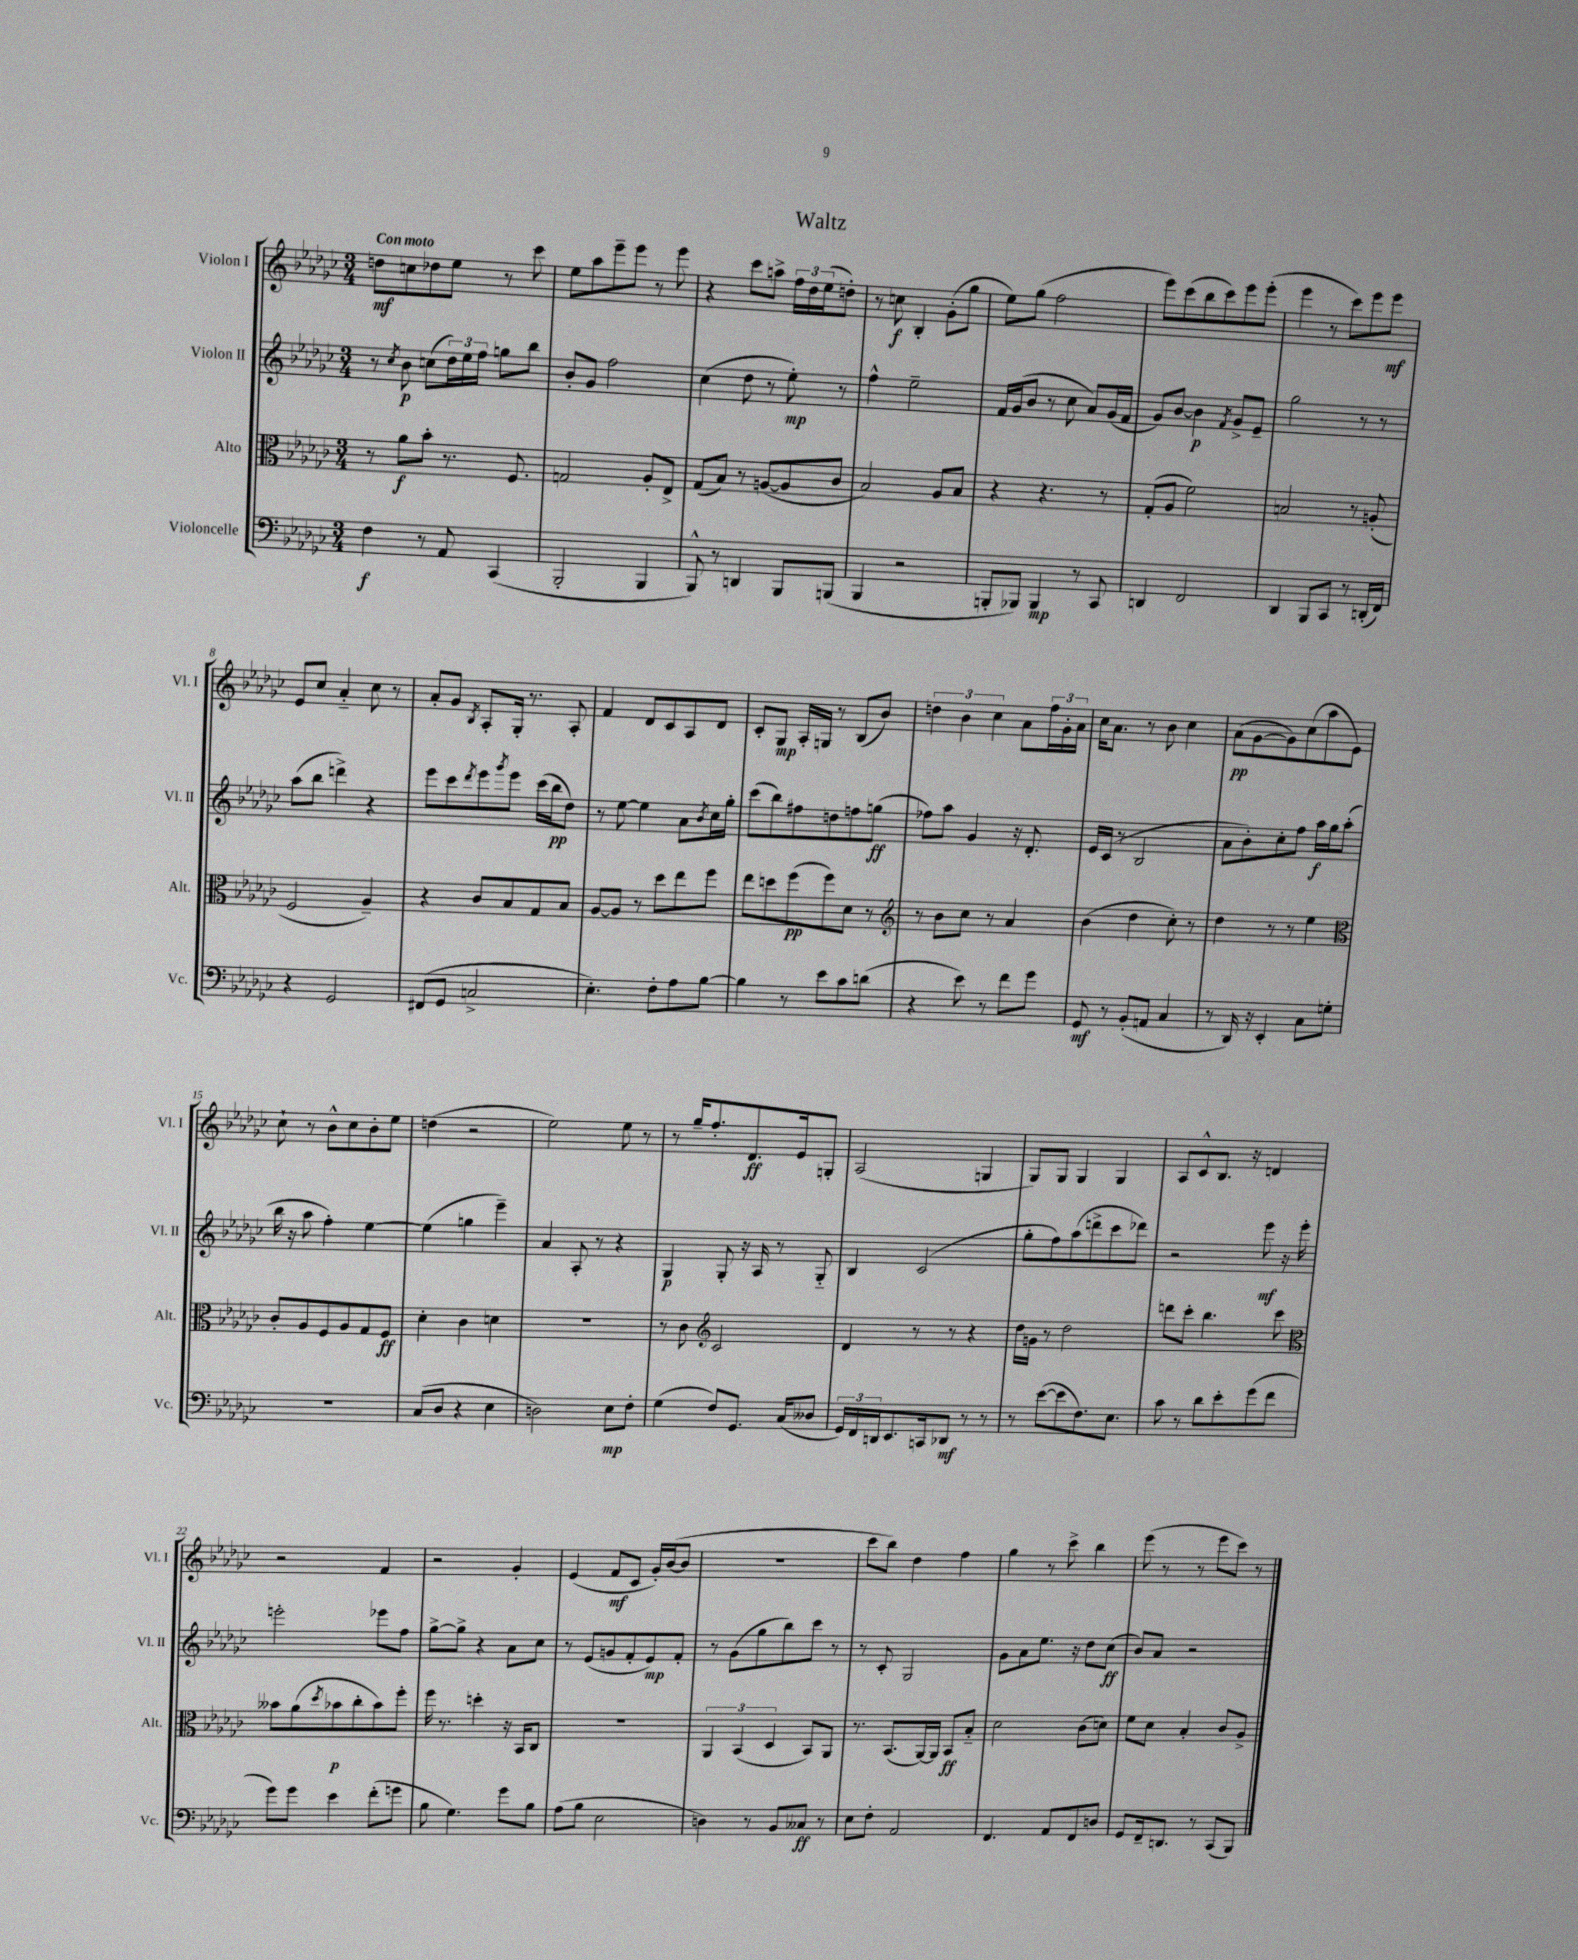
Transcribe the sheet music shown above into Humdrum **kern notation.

**kern	**kern	**kern	**kern
*staff4	*staff3	*staff2	*staff1
*clefF4	*clefC3	*clefG2	*clefG2
*k[b-e-a-d-g-c-]	*k[b-e-a-d-g-c-]	*k[b-e-a-d-g-c-]	*k[b-e-a-d-g-c-]
*M3/4	*M3/4	*M3/4	*M3/4
4F\	8r	8r	8dd\L
.	.	8qcc-/	.
.	8a-\L	8b-\	8cc\
8r	8b-'\J	(8cc\L	8dd-\
8AA-/	8.r	24dd-\L)	8ee-\J
.	.	24ee-\	.
.	.	24ff\JJ	.
(4CC-/	.	8gg\L	8r
.	8.F/	.	.
.	.	8bb-\J	8ccc-\
=	=	=	=
2BBB-'/	2G/	8b-'/L	8ee-\L
.	.	8g-/J	8aa-\
.	.	2ff\	8eee-~\
.	.	.	8eee-\J
4BBB-/	8A-'/L	.	8r
.	8E-^/J	.	8eee-\
=	=	=	=
8BBB-^^/)	(8G-/L	(4cc-\	4r
8r	8B-/J)	.	.
4DD/	8r	8dd-\	8ccc-\L
.	([8A/L	8r	8aa^\J
8BBB-/L	8A/]	8ee-'\)	24ff\LL
.	.	.	24dd-\
.	.	.	(24ee-\J
(8BBB/J	8c-/J	8r	8dd'\J)
=	=	=	=
4BBB-/	2B-/)	4ff^^\	8r
.	.	.	8cc\
2r	.	2ee-~\	4B-'/
.	8A-/L	.	(8g-'\L
.	8B-/J	.	8gg-\J
=	=	=	=
8BBB'/L	4r	16f/LL	8ee-\L)
.	.	(16g-/J	.
8BBB-/J)	.	8b-/J	(8gg-\J
4BBB-/	4.r	8r	2ff\
.	.	8cc-\	.
8r	.	8a-/L)	.
8CC-/	8r	(16g-/L	.
.	.	16f/JJ	.
=	=	=	=
4DD/	(8G-'/L	8g-/L)	8eee-\L)
.	8A-/J	[8b-/J	(8ccc-\
2FF/	2f\)	4b-\]	8bb-\
.	.	.	8ccc-\)
.	.	8qf/	.
.	.	8g-^/L	8eee-\
.	.	8e-~/J	(8eee-'\J
=	=	=	=
4DD-/	2B/	2gg-\	4eee-\
8BBB-/L	.	.	8r
8CC-/J	.	.	8ccc-\L)
8r	8r	8r	8eee-\
(16DD'/LL	(8A'/	8r	8eee-\J
16FF/JJ)	.	.	.
=	=	=	=
4r	2F/	(8aa-\L	8e-/L
.	.	8bb-\J	8cc-/J
2GG-/	.	4ddd^\)	4a-'~/
.	4A-~/)	4r	8cc-\
.	.	.	8r
=	=	=	=
(8FF#/L	4r	8eee-\L	8a-'/L
8GG-/J	.	8ccc-\	8g-/J
.	.	8qddd-/	8qB-/
2C^/	8c-/L	8eee-\	8A-'/L
.	.	8qggg-/	.
.	8B-/	8eee-\J	16G-'/Jk
.	.	.	8.r
.	8G-/	(16ccc-\LL	.
.	.	16bb-\J	.
.	8B-/J	8dd-\J)	8A-'/
=	=	=	=
4.E-'\)	[8A-/L	8r	4f/
.	8A-/]J	[8ee-\	.
.	8r	4ee-\]	8d-/L
8F'\L	8dd-\L	.	8c-/
8A-\	8ee-\	8a-\L	8A-/
.	.	8qb-/	.
[8B-\J	8ff\J	16cc-\L	8d-/J
.	.	16gg-'\JJ	.
=	=	=	=
4B-\]	8ee-\L	(8ccc-\L	8c-'/L
.	8dd\	8bb-\)	8G-/J
8r	(8ff\	8ff#\	16A-'/LL
.	.	.	16G/JJ
8e-\L	8ff\)	8dd\	8r
8c-\	8d-\J	8ff\	(8B-/L
(8d\J	8r	(8gg\J	8b-/J)
=	=	=	=
*	*clefG2	*	*
4r	8r	8ff-\L)	6dd\
.	8b-\L	8aa-\J	.
.	.	.	6b-\
8e-\)	8cc-\J	4g-/	.
.	.	.	6cc-\
8r	8r	.	.
8f\L	4a-/	16r	8a-\L
.	.	8.d-'/	.
8g-\J	.	.	24ff\L
.	.	.	24g-'\
.	.	.	24a-\JJ
=	=	=	=
8GG-/	(4b-\	16e-/LL	16cc-\LK
.	.	(16c-/JJ	8.a-\J
8r	.	8r	.
(8BB-'/L	4dd-\	2B-/	8r
8AA/J	.	.	8b-\
4C-/	8cc-'\)	.	4cc-\
.	8r	.	.
=	=	=	=
8r	4dd-\	8a-\L	(8a-\L
16DD-/)	.	8b-'\)	[8g-\
16r	.	.	.
4EE-'/	8r	8cc-'\	8g-\])
.	8r	8ff\J	(8cc-\
8C-\L	4ee-\	16aa-\LL	8aa-\
.	.	16gg-\J	.
8G'\J	.	(8aa-'\J	8e-\J)
=	=	=	=
*	*clefC3	*	*
2.r	8c-'/L	16bb-\	8cc-`\
.	.	16r	.
.	8A-/	8aa-\	8r
.	8F/	4ff'\)	8b-^^\L
.	8A-/	.	8cc-\
.	8G-/	[4ee-\	8b-'\
.	8F/J	.	8ee-\J
=	=	=	=
(8C-/L	4d-'\	(4ee-\]	(4dd\
8D-/J	.	.	.
4r	4c-\	4gg\	2r
4E-\	4d\	4eee-~\)	.
=	=	=	=
2D\)	2.r	4a-/	2ee-\)
.	.	8A-'/	.
.	.	8r	.
8E-\L	.	4r	8ee-\
8F'\J	.	.	8r
=	=	=	=
(4G-\	8r	4G-/	8r
.	8c-\	.	16gg-~/LK
.	.	.	8.ff'/
*	*clefG2	*	*
8F/L)	2c-/	8G-'/	.
8.GG-/J	.	16r	8.d-/
.	.	16A-/	.
.	.	8r	.
(16C-/LK	.	.	16e-/k
8D--/J	.	8G-'~/	8G'/J
=	=	=	=
24GG-/LL)	4d-/	4B-/	(2A-/
24FF/	.	.	.
24DD/J	.	.	.
8.EE-/	.	.	.
.	8r	(2c-/	.
16CC/k	.	.	.
8DD-/J	8r	.	.
8r	4r	.	4G/
8r	.	.	.
=	=	=	=
8r	16dd-\LL	8gg-'\L	8G-/L)
.	16g\JJ	.	.
([8e-\L	8r	8ff\)	8G-/J
8e-\]	2dd-\	(8aa-\	4G-/
8.F\)	.	8ddd^\	.
.	.	8ccc-\	4G-/
8.E-\J	.	.	.
.	.	8ddd-\J)	.
=	=	=	=
8c-\	8ddd\L	2r	8A-/L
8r	8ccc-'\J	.	8c-^^/
8d-\L	4.bb-\	.	8.B-/J
8e-'\	.	.	.
.	.	.	16r
(8g-\	.	8eee-\	4d/
8f\J	8ccc-\	16r	.
.	.	16eee-'\	.
=	=	=	=
*	*clefC3	*	*
8g-\L)	8b--\L	2eee'\	2r
8g-\J	(8a-\	.	.
.	8qdd-/	.	.
4e-\	8b-\	.	.
.	8cc-'\	.	.
(8f'\L	8b-\)	8eee-\L	4f/
8g\J	8ff'\J	8ff\J	.
=	=	=	=
8B-\	16ff\	[8gg-^\L	2r
.	8.r	.	.
4.G-\)	.	8gg-^\]J	.
.	4dd'\	4r	.
8g-\L	16r	8a-\L	4g-'/
.	16BB-/LK	.	.
8B-\J	8C-/J	8cc-\J	.
=	=	=	=
(8A-\L	2.r	8r	(4e-/
8B-\J	.	(8e-/L	.
2E-\	.	8g/	8f/L
.	.	8f'/	8c-/J
.	.	8e-/)	16g-'/LL)
.	.	.	([16b-/J
.	.	8f'/J	8b-/]J
=	=	=	=
4D\)	6AA-/	8r	2.r
.	.	(8g-\L	.
.	(6BB-/	.	.
8r	.	8gg-\	.
.	6D-/	.	.
8BB-/L	.	8bb-\)	.
8C--/J	8BB-/L)	8ccc-\J	.
8r	8AA-/J	8r	.
=	=	=	=
8E-\L	8.r	8r	8ccc-\L
8F'\J	.	8c-'/	8bb-\J)
.	(8.BB-/L	.	.
2AA-/	.	2G-/	4dd-\
.	[16AA-/L)	.	.
.	16AA-/]JJ	.	.
.	8BB-/L	.	4ff\
.	8B-'~/J	.	.
=	=	=	=
4.FF/	2d-\	8g-\L	4gg-\
.	.	8a-\	.
.	.	8.ee-\J	8r
8AA-/L	.	.	8ccc-^\
.	.	16r	.
8FF/	(8c-\L	8dd-\L	4bb-\
8D/J	8d\J)	(8cc-\J	.
=	=	=	=
8GG-/L	8f\L	8b-/L)	(8eee-\
16FF~/k	8d-\J	8a-/J	8r
8.DD/J	.	.	.
.	4B-'/	2r	8r
8r	.	.	8eee-\L
(8CC-/L	8c-/L	.	8ccc-\J)
8BBB-/J)	8A-^/J	.	8r
==	==	==	==
*-	*-	*-	*-
